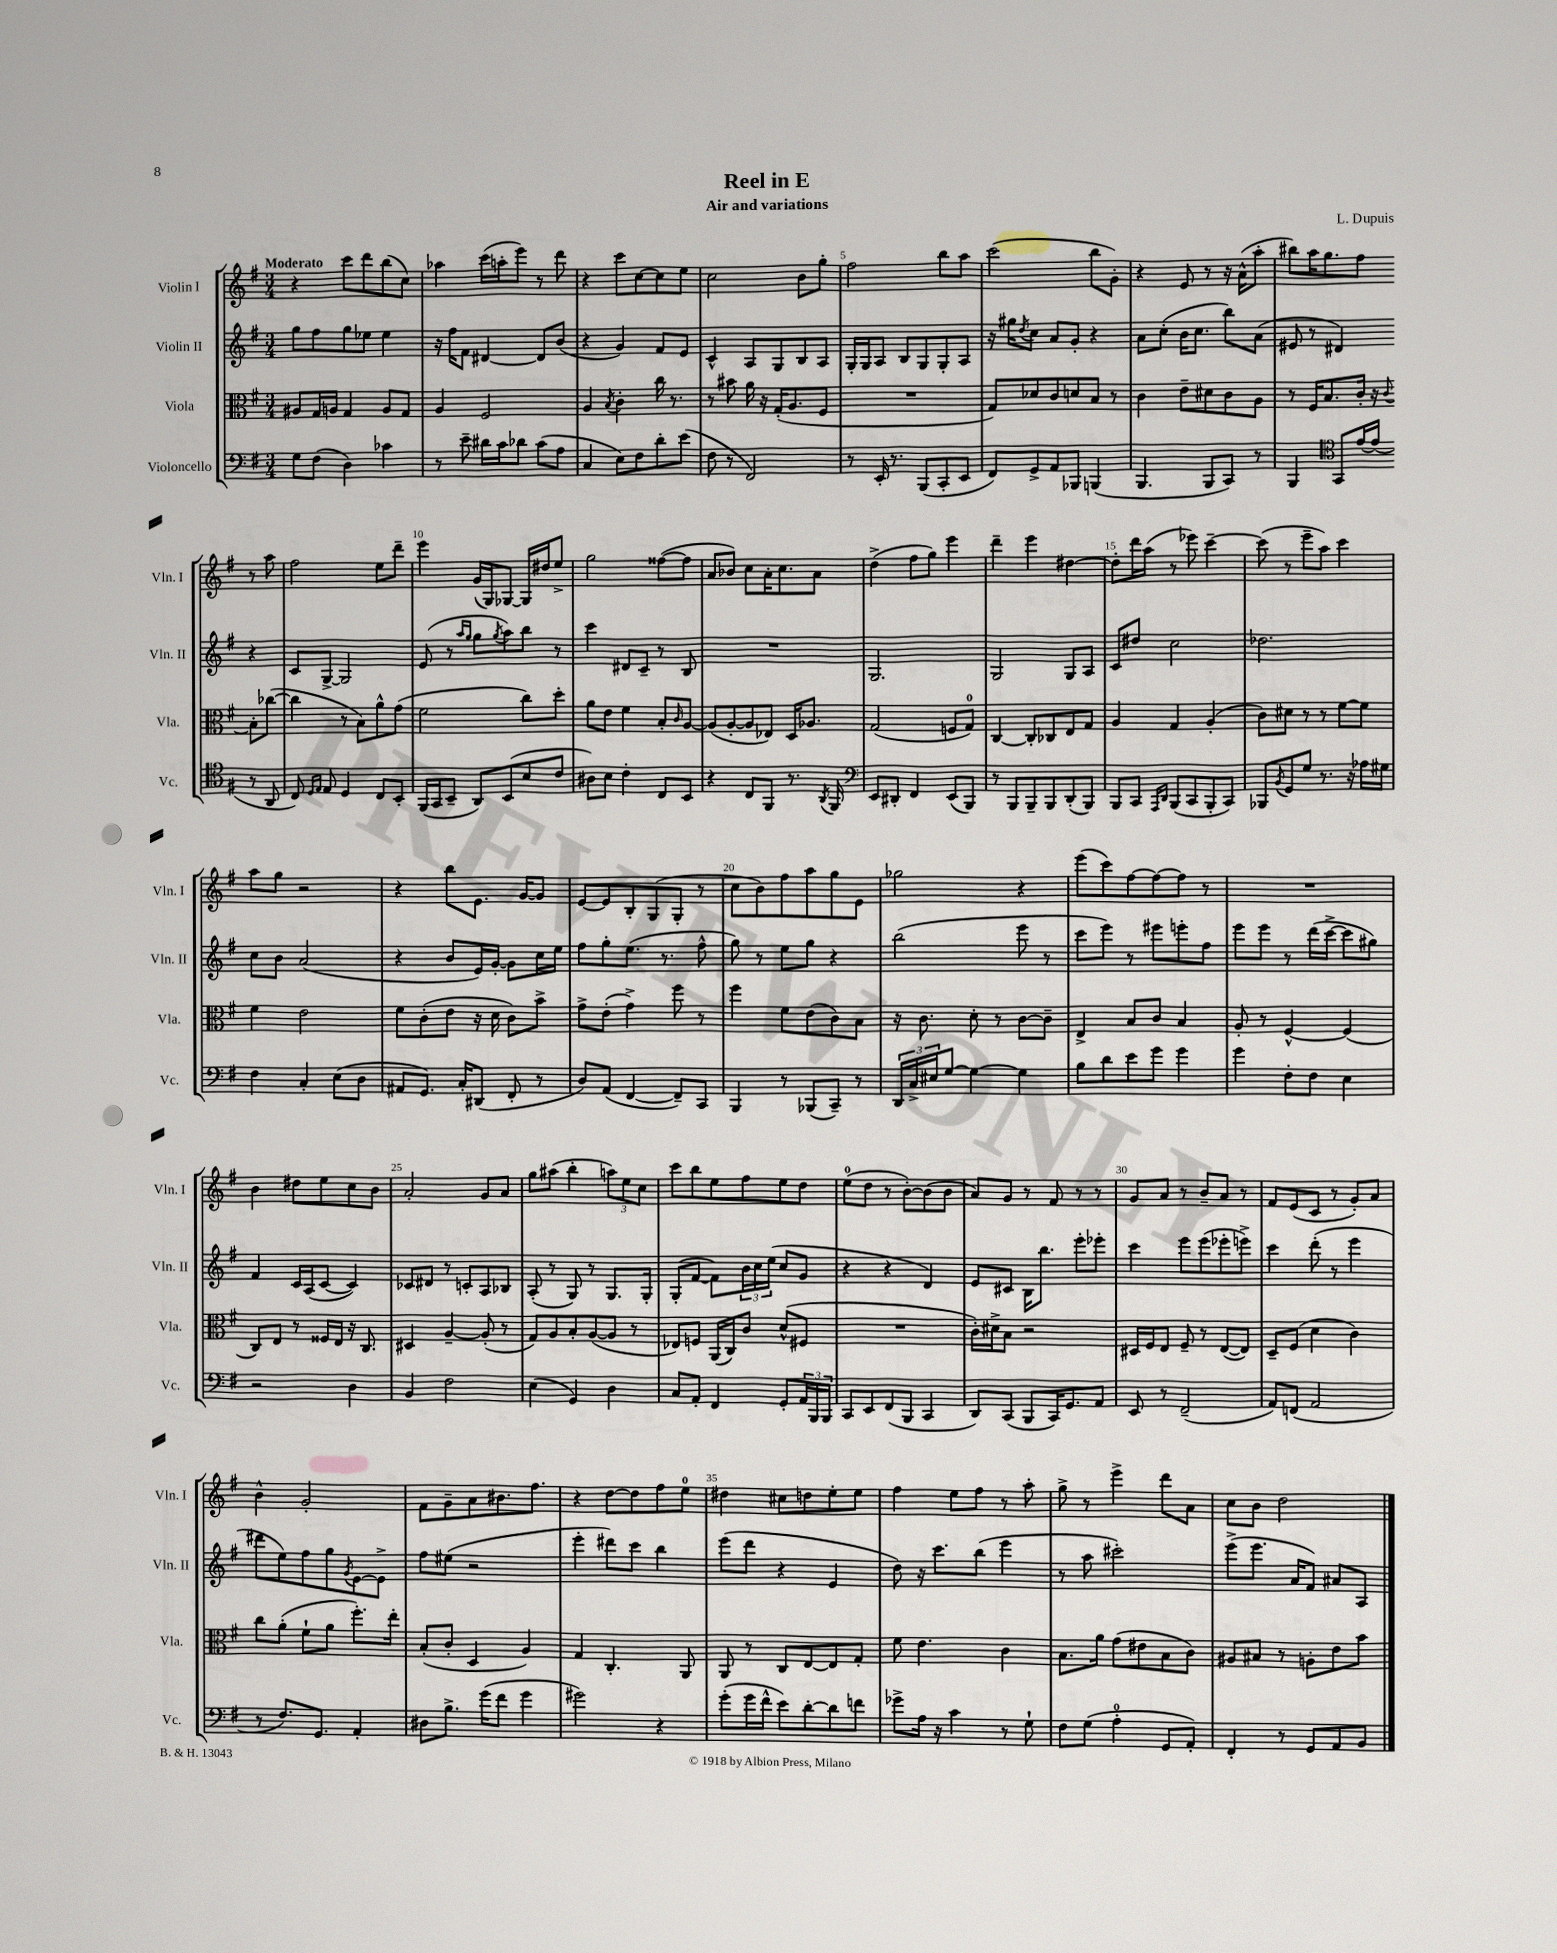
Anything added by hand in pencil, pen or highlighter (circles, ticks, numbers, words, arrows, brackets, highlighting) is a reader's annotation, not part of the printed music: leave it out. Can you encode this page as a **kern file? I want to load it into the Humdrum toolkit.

**kern	**kern	**kern	**kern
*staff4	*staff3	*staff2	*staff1
*clefF4	*clefC3	*clefG2	*clefG2
*k[f#]	*k[f#]	*k[f#]	*k[f#]
*M3/4	*M3/4	*M3/4	*M3/4
8G	8A#	8gg	4r
(8F#	16G	8ff#	.
.	16A	.	.
4D)	4G	8gg	8ccc
.	.	8ee-	8ddd
4c-	8A	4ee-	(8bb
.	8G	.	8cc)
=	=	=	=
8r	4A	16r	4aa-
.	.	16ff#	.
8e~	.	8f#	.
16d#	2F#	[4d#	(16ccc
16c	.	.	16aa'
8d-	.	.	8eee)
(8c	.	8d#]	8r
8A	.	(8b	8ddd
=	=	=	=
4C	4A	4r	4r
.	8qB	.	.
8E)	4c'	4g)	8ccc
8F#	.	.	[8cc
8d'	16cc	8f#	8cc]
.	8.r	.	.
(8e	.	8e	8ee
=	=	=	=
8F#	8r	4c^^	2cc
8r	8b#	.	.
2FF#)	16a	8A	.
.	16r	.	.
.	(16G'	8G	.
.	8.A	.	.
.	.	8B	8b
.	8F#	8A	8gg'
=	=	=	=
8r	2.r	16G'	2ff#
.	.	16G	.
16EE'	.	8A	.
8.r	.	.	.
.	.	8B	.
(8BBB	.	8G	.
8CC'	.	8G'	8bb
8EE	.	8A	8aa
=	=	=	=
8FF#)	8G)	16r	(2ccc
.	.	16gg#	.
.	.	8qdd	.
8GG^	8d-	8cc	.
8AA	8c	8a	.
8BBB-	8d	8g'	.
(4BBB	8B	4r	8bb
.	8r	.	8g')
=	=	=	=
4.BBB	4c	8a	4r
.	.	(8cc'	.
.	8e~	16b	8e
.	.	8.cc	.
8BBB	8d#	.	8r
8CC)	8c	8bb)	16r
.	.	.	(16a^^
8r	8A	(8a	8aa'
=	=	=	=
4BBB	8r	8e#	8bb#)
.	16F#	8r	16aa
.	8.B	.	8.gg
*clefC4	*	*	*
8GG	.	4d#)	.
[16e	16c'	.	8ff#
(16e]	16r	.	.
.	8qqc	.	.
8r	8B'	4r	8r
8AA	([8cc-	.	8aa
=	=	=	=
8C)	4cc-]	8c	2ff#
16qqD	.	.	.
16qqE	.	.	.
8E	.	[8G^	.
4D	8r	2G]	.
.	8B)	.	.
8C	8a^^	.	8ee
8BB'	(8g	.	8ddd~
=	=	=	=
(16FF#	2f#	(8e	4eee
16GG	.	.	.
8BB~	.	8r	.
.	.	16qqaa	.
.	.	16qqgg	.
8AA)	.	8gg	(16g
.	.	.	16G)
.	.	8qgg	.
(8BB	.	8aa)	[8G-
8B	8cc)	8bb	16G-]
.	.	.	16dd#
8c	8dd'	8r	8ee^
=	=	=	=
8A#)	8a	4ccc	2gg
8B	8e	.	.
4c'	4f#	8d#	.
.	.	8c~	.
8C	8B'	8r	([8ff##
.	16qqc	.	.
8BB	[8A	8B	8ff##]
=	=	=	=
4r	(8A]	2.r	8a
.	[8A'	.	8b-)
8C	8A]	.	8cc
8FF#	8E-)	.	16a'
.	.	.	8.cc
8.r	16D	.	.
.	8.A-	.	.
.	.	.	8a
8qAA	.	.	.
16FF#	.	.	.
=	=	=	=
*clefF4	*	*	*
8EE	(2G	2.G	(4dd^
8DD#'	.	.	.
4FF#	.	.	8ff#
.	.	.	8gg)
(8EE	8F	.	4eee
8BBB)	8G)	.	.
=	=	=	=
8r	[4C	2G	4ddd~
8BBB	.	.	.
8BBB~	8C']	.	4eee
8BBB	8C-	.	.
(8DD'	8E	8G	[4dd#
8BBB)	8G	8A	.
=	=	=	=
8BBB	4A	8c	8dd#']
8CC	.	8dd#	16ddd
.	.	.	(16aa
16qqAAA	.	.	.
16qqDD	.	.	.
(8BBB	4G	2cc	8r
8CC	.	.	8eee-)
8BBB'	(4A'	.	[4ccc~
8CC)	.	.	.
=	=	=	=
8BBB-	8c)	2.dd-	(8ccc]
8qBB	.	.	.
8GG	8d#	.	8r
8G	8r	.	8eee~
8.r	8r	.	8aa)
.	[8f#	.	4ccc
16r	.	.	.
16A-	8f#]	.	.
16G#	.	.	.
=	=	=	=
4F#	4f#	8cc	8aa
.	.	8b	8gg
4C'	2e	(2a	2r
(8E	.	.	.
8D	.	.	.
=	=	=	=
8AA#	8f#	4r	4r
8.GG)	(8c'	.	.
.	8e	8b	8bb
16C'	.	.	.
(8DD#	16r	16e)	8.e
.	16d	[16g'	.
8FF#'	8c)	8g]	.
.	.	.	[16g
8r	8b^	16cc	8g]
.	.	16ee	.
=	=	=	=
8D)	8g^	8ff#	[8e
(8AA	(8e'	8gg'	8e]
[4FF#	4g^)	(8.ee	8B'
.	.	.	(8G
.	.	8.r	.
8FF#~])	8ff#	.	8G'
8CC	8r	8ff#^^	8r
=	=	=	=
4BBB	4ff#	8gg)	8cc
.	.	8r	8b)
8r	8f#	8ee	8ff#
(8BBB-	(8e	8gg	8aa
8CC~)	8c)	4r	8gg
8r	8B	.	8e
=	=	=	=
24DD	16r	(2bb	2gg-
24C^	.	.	.
.	8.c	.	.
24E#	.	.	.
[8G	.	.	.
4G_	8d'	.	.
.	8r	.	.
4G]	[8c	8eee	4r
.	8c~]	8r	.
=	=	=	=
8B	4E^	8ccc	(8eee
8d	.	8eee)	8ccc)
8e	8B	8r	[8ff#
8g	8c	8eee#	8ff#_
4g	4B	8eee'	8ff#]
.	.	8ff#	8r
=	=	=	=
4g	8A'	8eee	2.r
.	8r	8eee	.
8F#'	[4F#^^	8r	.
8F#	.	(16ddd	.
.	.	[16ccc^	.
4E	(4F#]	8ccc]	.
.	.	8gg#)	.
=	=	=	=
2r	8C)	4f#	4b
.	8E	.	.
.	8r	16c	8dd#
.	.	(16A	.
.	16F##	[8c	8ee
.	16E	.	.
4D	16r	4c])	8cc
.	8.C	.	.
.	.	.	8b
=	=	=	=
4BB	4D#	8c-	2a'
.	.	8d#	.
2F#	[4A~	8r	.
.	.	8c'	.
.	(8A']	8A	8g
.	8r	8B-	8a
=	=	=	=
(4E	8G)	(8A'	8gg
.	8A	8r	(8aa#
4GG)	8B'	8G)	4bb'
.	([8A	8r	.
4D	8A]	8.G	12aa)
.	.	.	12ee
.	8r	.	.
.	.	.	12cc
.	.	16G'	.
=	=	=	=
8C	8E-)	(8G'	8ccc
8AA'	8F	[8f#	8bb
4FF#	(16AA	8f#])	8ee
.	16C)	.	.
.	8c	24b	8ff#
.	.	24cc	.
.	.	(24ee	.
8GG'	(8d^^	8cc	8ee
24AA	8F#	8g	8dd
24BBB	.	.	.
24BBB	.	.	.
=	=	=	=
8CC	2.r	4r	(8ee
8EE	.	.	8dd
(8FF#	.	4r	8r
8BBB	.	.	[8b')
4CC	.	4d)	(8b]
.	.	.	8b
=	=	=	=
8DD)	16c')	8e	8a)
.	16d#^	.	.
(8CC	8B	8c#	8g
8BBB	2r	16B	8r
.	.	8.bb	.
16CC)	.	.	8f#
8.GG	.	.	.
.	.	8eee'	8r
8AA	.	8eee-'	8r
=	=	=	=
8EE	16D#	4ccc	8g
.	16F#	.	.
8r	8E	.	8a
(2FF#~	8F#~	8eee	8r
.	8r	(8eee	8b~
.	([8E	8eee-'	8a
.	8E])	8eee^)	8r
=	=	=	=
8AA)	8D~	4ccc	8f#
(8FF	(8F#	.	(8e
2AA	4d	(8ddd'	8c
.	.	8r	8r
.	4c)	4eee	8g')
.	.	.	8a
=	=	=	=
8r	8cc	8ddd#	4b^^
8.F#)	(8a'	8ee)	.
.	8f#`	8ff#	2g'
8.GG	.	.	.
.	8a	8gg	.
.	.	8qg	.
4AA'	8.ff#')	[8e	.
.	.	8e^]	.
.	16ee'	.	.
=	=	=	=
8D#	(8B'	8ff#	8f#
8.B^	8c'	(8ee#	8g~
.	4D	2r	8a
(16g	.	.	.
8f#	.	.	8.b#
4g	4A)	.	.
.	.	.	8.ff#
=	=	=	=
2g#)	4G	4eee'	4r
.	4.C'	8ddd#)	[8dd
.	.	8ccc	8dd]
4r	.	4bb	8ff#
.	8AA	.	8ee
=	=	=	=
(8g'	8AA	(8eee	4dd#
16g	8r	8ddd	.
16f#^^	.	.	.
8e)	8C	4r	8cc#
[8d'	[8E	.	8dd
8d]	8E]	4e	8ee'
8f	8G'	.	8ee
=	=	=	=
8g-^	8f#	8dd)	4ff#
16A	4.e	16r	.
16r	.	8.ccc	.
4c	.	.	8ee
.	.	(8bb	8ff#
8r	4c	4eee	8r
8G`	.	.	8aa'
=	=	=	=
8F#	8.B	8r	8gg^
(8G	.	8aa	8r
.	16a	.	.
4A'	(8g	2ccc#')	4eee^
.	8e#	.	.
8GG	8B	.	8ddd
8AA')	8c)	.	8a
=	=	=	=
4FF#'	8A#	(8eee^	8cc
.	8B#	8.eee	8b
8r	8r	.	2dd
.	.	16a	.
8GG	8A'	8f#)	.
8AA	8e	8a#	.
8BB	8b	8A	.
==	==	==	==
*-	*-	*-	*-
